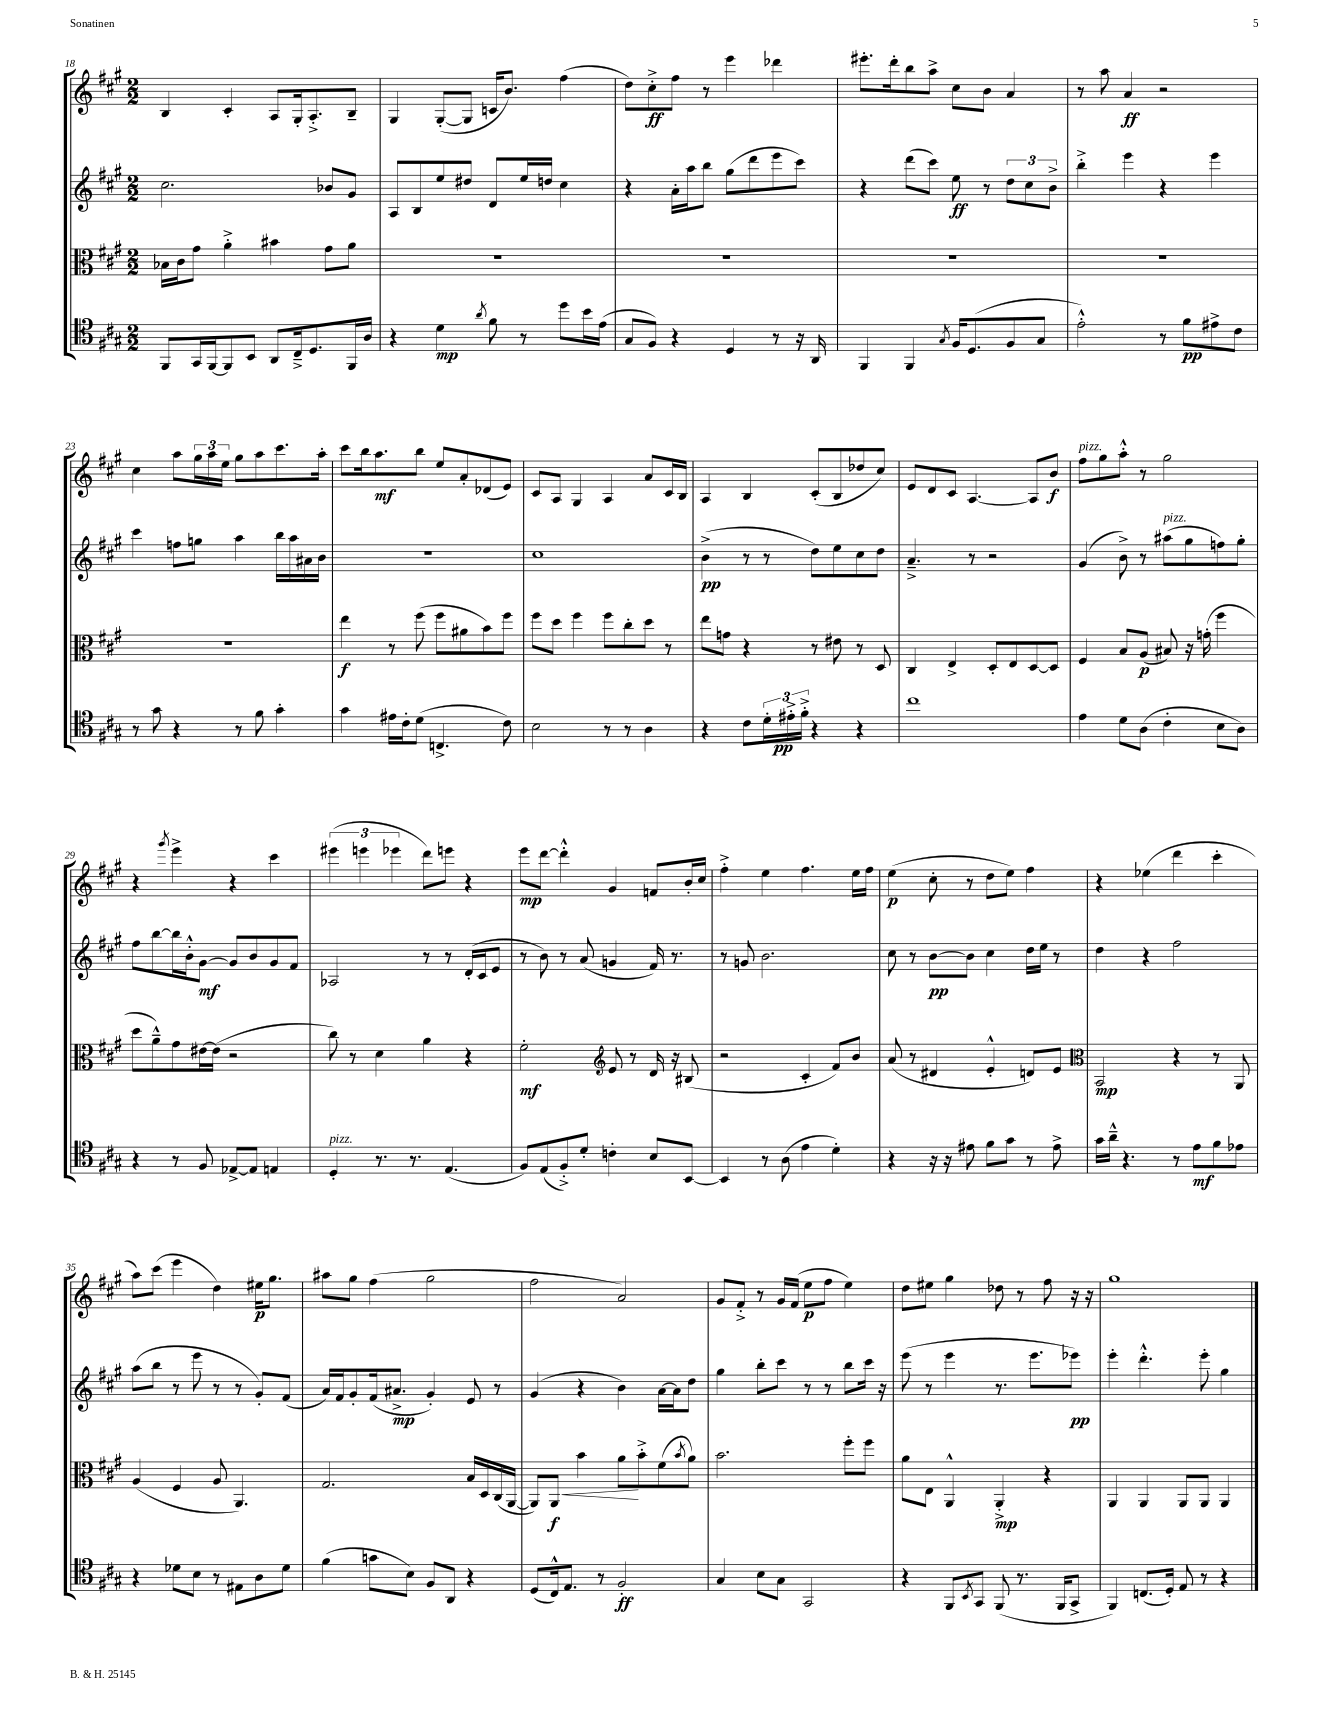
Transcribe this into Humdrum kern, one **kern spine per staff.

**kern	**dynam	**kern	**dynam	**kern	**dynam	**kern	**dynam
*part4	*part4	*part3	*part3	*part2	*part2	*part1	*part1
*staff4	*staff4	*staff3	*staff3	*staff2	*staff2	*staff1	*staff1
*clefC4	*	*clefC3	*	*clefG2	*	*clefG2	*
*k[f#c#g#]	*	*k[f#c#g#]	*	*k[f#c#g#]	*	*k[f#c#g#]	*
*M2/2	*	*M2/2	*	*M2/2	*	*M2/2	*
=18	=18	=18	=18	=18	=18	=18	=18
8FF#/L	.	16B-X\LL	.	2.cc#\	.	4B/	.
.	.	16c#\J	.	.	.	.	.
16GG#/L	.	8g#\J	.	.	.	.	.
[16FF#/J	.	.	.	.	.	.	.
8FF#/]	.	4a'^\	.	.	.	4c#'/	.
8BB/J	.	.	.	.	.	.	.
8AA/L	.	4b#X\	.	.	.	8A/L	.
16C#~^/k	.	.	.	.	.	16G#'/k	.
8.D/	.	.	.	.	.	8.A'^/	.
.	.	8g#\L	.	8b-X/L	.	.	.
16FF#/L	.	8a\J	.	8g#/J	.	8B~/J	.
16A/JJ	.	.	.	.	.	.	.
=19	=19	=19	=19	=19	=19	=19	=19
4r	.	1r	.	8A/L	.	4G#/	.
.	.	.	.	8B/	.	.	.
4d\	mp	.	.	8ee/	.	([8G#'/L	.
.	.	.	.	8dd#X/J	.	8G#/J]	.
8qa/	.	.	.	.	.	.	.
8f#\	.	.	.	8d/L	.	16cn/KL	.
.	.	.	.	.	.	8.b/J)	.
8r	.	.	.	16ee/L	.	.	.
.	.	.	.	16ddn/JJ	.	.	.
8dd\L	.	.	.	4cc#\	.	(4ff#\	.
16b\L	.	.	.	.	.	.	.
(16e\JJ	.	.	.	.	.	.	.
=20	=20	=20	=20	=20	=20	=20	=20
8G#/L	.	1r	.	4r	.	8dd\L)	.
8F#/J)	.	.	.	.	.	8cc#'^\	ff
4r	.	.	.	16a'\LL	.	8ff#\J	.
.	.	.	.	16aa\J	.	.	.
.	.	.	.	8bb\J	.	8r	.
4D/	.	.	.	(8gg#\L	.	4eee\	.
.	.	.	.	8ddd\	.	.	.
8r	.	.	.	8eee\	.	4ddd-X\	.
16r	.	.	.	8ccc#\J)	.	.	.
16AA/	.	.	.	.	.	.	.
=21	=21	=21	=21	=21	=21	=21	=21
4FF#/	.	1r	.	4r	.	8.eee#X'\L	.
.	.	.	.	.	.	16ddd'\k	.
4FF#/	.	.	.	(8ddd\L	.	8bb\	.
.	.	.	.	8ccc#\J)	.	8aa^\J	.
8qG#/	.	.	.	.	.	.	.
16F#/KL	.	.	.	8ee\	ff	8cc#\L	.
(8.D/	.	.	.	.	.	.	.
.	.	.	.	8r	.	8b\J	.
8F#/	.	.	.	12dd\L	.	4a/	.
.	.	.	.	12cc#\	.	.	.
8G#/J	.	.	.	.	.	.	.
.	.	.	.	12b^\J	.	.	.
=22	=22	=22	=22	=22	=22	=22	=22
2e'^^\)	.	1r	.	4bb'^\	.	8r	.
.	.	.	.	.	.	8aa\	.
.	.	.	.	4eee\	.	4a/	ff
8r	.	.	.	4r	.	2r	.
8f#\L	pp	.	.	.	.	.	.
8e#X^\	.	.	.	4eee\	.	.	.
8c#\J	.	.	.	.	.	.	.
!!LO:LB:g=z
=23	=23	=23	=23	=23	=23	=23	=23
8r	.	1r	.	4ccc#\	.	4cc#\	.
8g#\	.	.	.	.	.	.	.
4r	.	.	.	8ffn\L	.	8aa\L	.
.	.	.	.	8ggn\J	.	24gg#\L	.
.	.	.	.	.	.	24aa\	.
.	.	.	.	.	.	24ee\JJ	.
8r	.	.	.	4aa\	.	8gg#\L	.
8f#\	.	.	.	.	.	8aa\	.
4g#'\	.	.	.	16bb\LL	.	8.ccc#\	.
.	.	.	.	16aa\	.	.	.
.	.	.	.	16a#X\	.	.	.
.	.	.	.	16b\JJ	.	16aa'\Jk	.
=24	=24	=24	=24	=24	=24	=24	=24
4g#\	.	4ee\	f	1r	.	8ccc#\L	.
.	.	.	.	.	.	16bb\k	.
.	.	.	.	.	.	8.aa\	mf
16e#X\LL	.	8r	.	.	.	.	.
16c#'\J	.	.	.	.	.	.	.
(8d\J	.	(8ff#\	.	.	.	8bb\J	.
4.Cn^/	.	8ff#\L	.	.	.	8ee/L	.
.	.	8a#X\	.	.	.	8a'/	.
.	.	8b\)	.	.	.	(8d-X/	.
8c#\)	.	8ff#\J	.	.	.	8e/J)	.
=25	=25	=25	=25	=25	=25	=25	=25
2B\	.	8ff#\L	.	1cc#	.	8c#/L	.
.	.	8dd\J	.	.	.	8A/J	.
.	.	4ff#\	.	.	.	4G#/	.
8r	.	8ff#\L	.	.	.	4A/	.
8r	.	8cc#'\	.	.	.	.	.
4A\	.	8dd\J	.	.	.	8a/L	.
.	.	8r	.	.	.	16c#/L	.
.	.	.	.	.	.	16B/JJ	.
=26	=26	=26	=26	=26	=26	=26	=26
4r	.	8ee\L	.	(4b^\	pp	4A/	.
.	.	8gn\J	.	.	.	.	.
8c#\L	.	4r	.	8r	.	4B/	.
24d'\L	.	.	.	8r	.	.	.
24e#X'^\	pp	.	.	.	.	.	.
24f#'^\JJ	.	.	.	.	.	.	.
4r	.	8r	.	8dd\L)	.	(8c#'/L	.
.	.	8e#X\	.	8ee\	.	8B/	.
4r	.	8r	.	8cc#\	.	8dd-X/	.
.	.	8D/	.	8dd\J	.	8cc#/J)	.
=27	=27	=27	=27	=27	=27	=27	=27
1cc#	.	4C#/	.	4.a~^/	.	8e/L	.
.	.	.	.	.	.	8d/	.
.	.	4E^/	.	.	.	8c#/J	.
.	.	.	.	8r	.	[4.A/	.
.	.	8D'/L	.	2r	.	.	.
.	.	8E/	.	.	.	.	.
.	.	[8D/	.	.	.	8A/L]	.
.	.	8D/J]	.	.	.	8b/J	f
=28	=28	=28	=28	=28	=28	=28	=28
!	!	!	!	!	!	!LO:TX:a:i:t=pizz.	!
4e\	.	4F#/	.	(4g#/	.	8ff#\L	.
.	.	.	.	.	.	8gg#\	.
8d\L	.	8B/L	.	8b^\)	.	8aa'^^\J	.
(8A\J	.	(8A/J	p	8r	.	8r	.
!	!	!	!	!LO:TX:a:i:t=pizz.	!	!	!
4c#'\	.	8B#X/)	.	(8aa#X\L	.	2gg#\	.
.	.	16r	.	8gg#\	.	.	.
.	.	(16gn'\	.	.	.	.	.
8B\L	.	4ff#\	.	8ffn\)	.	.	.
8A\J)	.	.	.	8gg#'\J	.	.	.
!!LO:LB:g=z
=29	=29	=29	=29	=29	=29	=29	=29
4r	.	8dd\L	.	8ff#\L	.	4r	.
.	.	8a~^^\)	.	[8bb\	.	.	.
.	.	.	.	.	.	8qggg#/	.
8r	.	8g#\	.	16bb\L]	.	4eee^\	.
.	.	.	.	16b'^^\J	.	.	.
8F#/	.	[16e#X\L	.	[8g#\J	mf	.	.
.	.	(16e#\JJ]	.	.	.	.	.
[8E-X^/L	.	2r	.	8g#/L]	.	4r	.
8E-/J]	.	.	.	8b/	.	.	.
4En/	.	.	.	8g#/	.	4ccc#\	.
.	.	.	.	8f#/J	.	.	.
=30	=30	=30	=30	=30	=30	=30	=30
!LO:TX:a:i:t=pizz.	!	!	!	!	!	!	!
4D'/	.	8cc#\)	.	2A-X/	.	(6eee#X\	.
.	.	8r	.	.	.	.	.
.	.	.	.	.	.	6eeen\	.
8.r	.	4d\	.	.	.	.	.
.	.	.	.	.	.	6eee-X\	.
8.r	.	.	.	.	.	.	.
.	.	4a\	.	8r	.	8ddd\L)	.
(4.E/	.	.	.	8r	.	8eeen\J	.
.	.	4r	.	(16d'/LL	.	4r	.
.	.	.	.	16c#/J	.	.	.
.	.	.	.	8e/J	.	.	.
=31	=31	=31	=31	=31	=31	=31	=31
8F#/L)	.	2f#'\	mf	8r	.	8eee\L	mp
(8E/	.	.	.	8b\)	.	[8ddd\J	.
8F#'^/)	.	.	.	8r	.	4ddd'^^\]	.
8d'/J	.	.	.	(8a/	.	.	.
*	*	*clefG2	*	*	*	*	*
4cn'\	.	8e/	.	4gn/	.	4g#/	.
.	.	8r	.	.	.	.	.
8B/L	.	16d/	.	16f#/)	.	8fn/L	.
.	.	16r	.	8.r	.	.	.
[8BB/J	.	(8B#X/	.	.	.	16b'/L	.
.	.	.	.	.	.	16cc#/JJ	.
=32	=32	=32	=32	=32	=32	=32	=32
4BB/]	.	2r	.	8r	.	4ff#'^\	.
.	.	.	.	8gn/	.	.	.
8r	.	.	.	2.b\	.	4ee\	.
(8A\	.	.	.	.	.	.	.
4e\	.	4c#'/	.	.	.	4.ff#\	.
4d'\)	.	8f#/L)	.	.	.	.	.
.	.	8b/J	.	.	.	16ee\LL	.
.	.	.	.	.	.	16ff#\JJ	.
=33	=33	=33	=33	=33	=33	=33	=33
4r	.	(8a/	.	8cc#\	.	(4ee\	p
.	.	8r	.	8r	.	.	.
16r	.	4d#X/	.	[8b\L	pp	8cc#'\	.
16r	.	.	.	.	.	.	.
8e#X\	.	.	.	8b\J]	.	8r	.
8f#\L	.	4e'^^/	.	4cc#\	.	8dd\L	.
8g#\J	.	.	.	.	.	8ee\J)	.
8r	.	8dn/L)	.	16dd\LL	.	4ff#\	.
.	.	.	.	16ee\JJ	.	.	.
8e#^\	.	8e/J	.	8r	.	.	.
=34	=34	=34	=34	=34	=34	=34	=34
*	*	*clefC3	*	*	*	*	*
16g#\LL	.	2BB/	mp	4dd\	.	4r	.
16a~^^\JJ	.	.	.	.	.	.	.
4.r	.	.	.	.	.	.	.
.	.	.	.	4r	.	(4ee-X\	.
8r	.	4r	.	2ff#\	.	4ddd\	.
8e\L	mf	.	.	.	.	.	.
8f#\	.	8r	.	.	.	4ccc#'\	.
8e-X\J	.	8AA/	.	.	.	.	.
!!LO:LB:g=z
=35	=35	=35	=35	=35	=35	=35	=35
4r	.	(4A/	.	(8aa\L	.	8aa\L)	.
.	.	.	.	8bb\J	.	(8ccc#\J	.
8d-X\L	.	4F#/	.	8r	.	4eee\	.
8B\J	.	.	.	8eee\	.	.	.
8r	.	8A/	.	8r	.	4dd\)	.
8E#X\L	.	4.AA/)	.	8r	.	.	.
8A\	.	.	.	8g#'/L)	.	16ee#X\KL	p
.	.	.	.	.	.	8.gg#\J	.
8d-\J	.	.	.	(8f#/J	.	.	.
=36	=36	=36	=36	=36	=36	=36	=36
(4f#\	.	2.G#/	.	16a/LL)	.	8aa#X\L	.
.	.	.	.	16f#/J	.	.	.
.	.	.	.	8g#'/	.	8gg#\J	.
8gn\L	.	.	.	(16f#/k	.	(4ff#\	.
.	.	.	.	8.a#X^/J	mp	.	.
8B\J)	.	.	.	.	.	.	.
8F#/L	.	.	.	4g#'/)	.	2gg#\	.
8AA/J	.	.	.	.	.	.	.
4r	.	16B/LL	.	8e/	.	.	.
.	.	16D/	.	.	.	.	.
.	.	(16C#/	.	8r	.	.	.
.	.	[16AA/JJ	.	.	.	.	.
=37	=37	=37	=37	=37	=37	=37	=37
(8D/L	.	8AA/L])	.	(4g#/	.	2ff#\	.
!	!	!	!LO:HP:b	!	!	!	!
16C#^^/k)	.	8AA/J	< f	.	.	.	.
8.E/J	.	.	.	.	.	.	.
.	.	4b\	.	4r	.	.	.
8r	.	.	.	.	.	.	.
2F#'/	ff	8a\L	.	4b\)	.	2a/)	.
.	.	8b'^\	[	.	.	.	.
.	.	(8f#\	.	[16a\LL	.	.	.
.	.	.	.	16a\J]	.	.	.
.	.	8qb/	.	.	.	.	.
.	.	8a\J)	.	8dd\J	.	.	.
=38	=38	=38	=38	=38	=38	=38	=38
4G#/	.	2.b\	.	4gg#\	.	8g#/L	.
.	.	.	.	.	.	8f#'^/J	.
8B\L	.	.	.	8bb'\L	.	8r	.
8G#\J	.	.	.	8ccc#\J	.	16g#/LL	.
.	.	.	.	.	.	(16f#/JJ	.
2GG#/	.	.	.	8r	.	8ee\L	p
.	.	.	.	8r	.	8ff#\J	.
.	.	8ff#'\L	.	8bb\L	.	4ee\)	.
.	.	8ff#\J	.	16ccc#\Jk	.	.	.
.	.	.	.	16r	.	.	.
=39	=39	=39	=39	=39	=39	=39	=39
4r	.	8a\L	.	(8eee\	.	8dd\L	.
.	.	8E\J	.	8r	.	8ee#X\J	.
8FF#/L	.	4AA^^/	.	4eee\	.	4gg#\	.
8qBB/	.	.	.	.	.	.	.
8GG#/J	.	.	.	.	.	.	.
(8FF#/	.	4AA'^/	mp	8.r	.	8dd-X\	.
8.r	.	.	.	.	.	8r	.
.	.	.	.	8.eee\L	.	.	.
.	.	4r	.	.	.	8ff#\	.
16FF#/KL	.	.	.	.	.	.	.
8GG#^/J	.	.	.	8eee-X\J)	pp	16r	.
.	.	.	.	.	.	16r	.
=40	=40	=40	=40	=40	=40	=40	=40
4FF#/)	.	4AA/	.	4eee'\	.	1gg#	.
(8.Cn/L	.	4AA/	.	4.ddd'^^\	.	.	.
16D'/Jk)	.	.	.	.	.	.	.
8E/	.	8AA/L	.	.	.	.	.
8r	.	8AA/J	.	8eee'\	.	.	.
4r	.	4AA/	.	4gg#\	.	.	.
==	==	==	==	==	==	==	==
*-	*-	*-	*-	*-	*-	*-	*-
